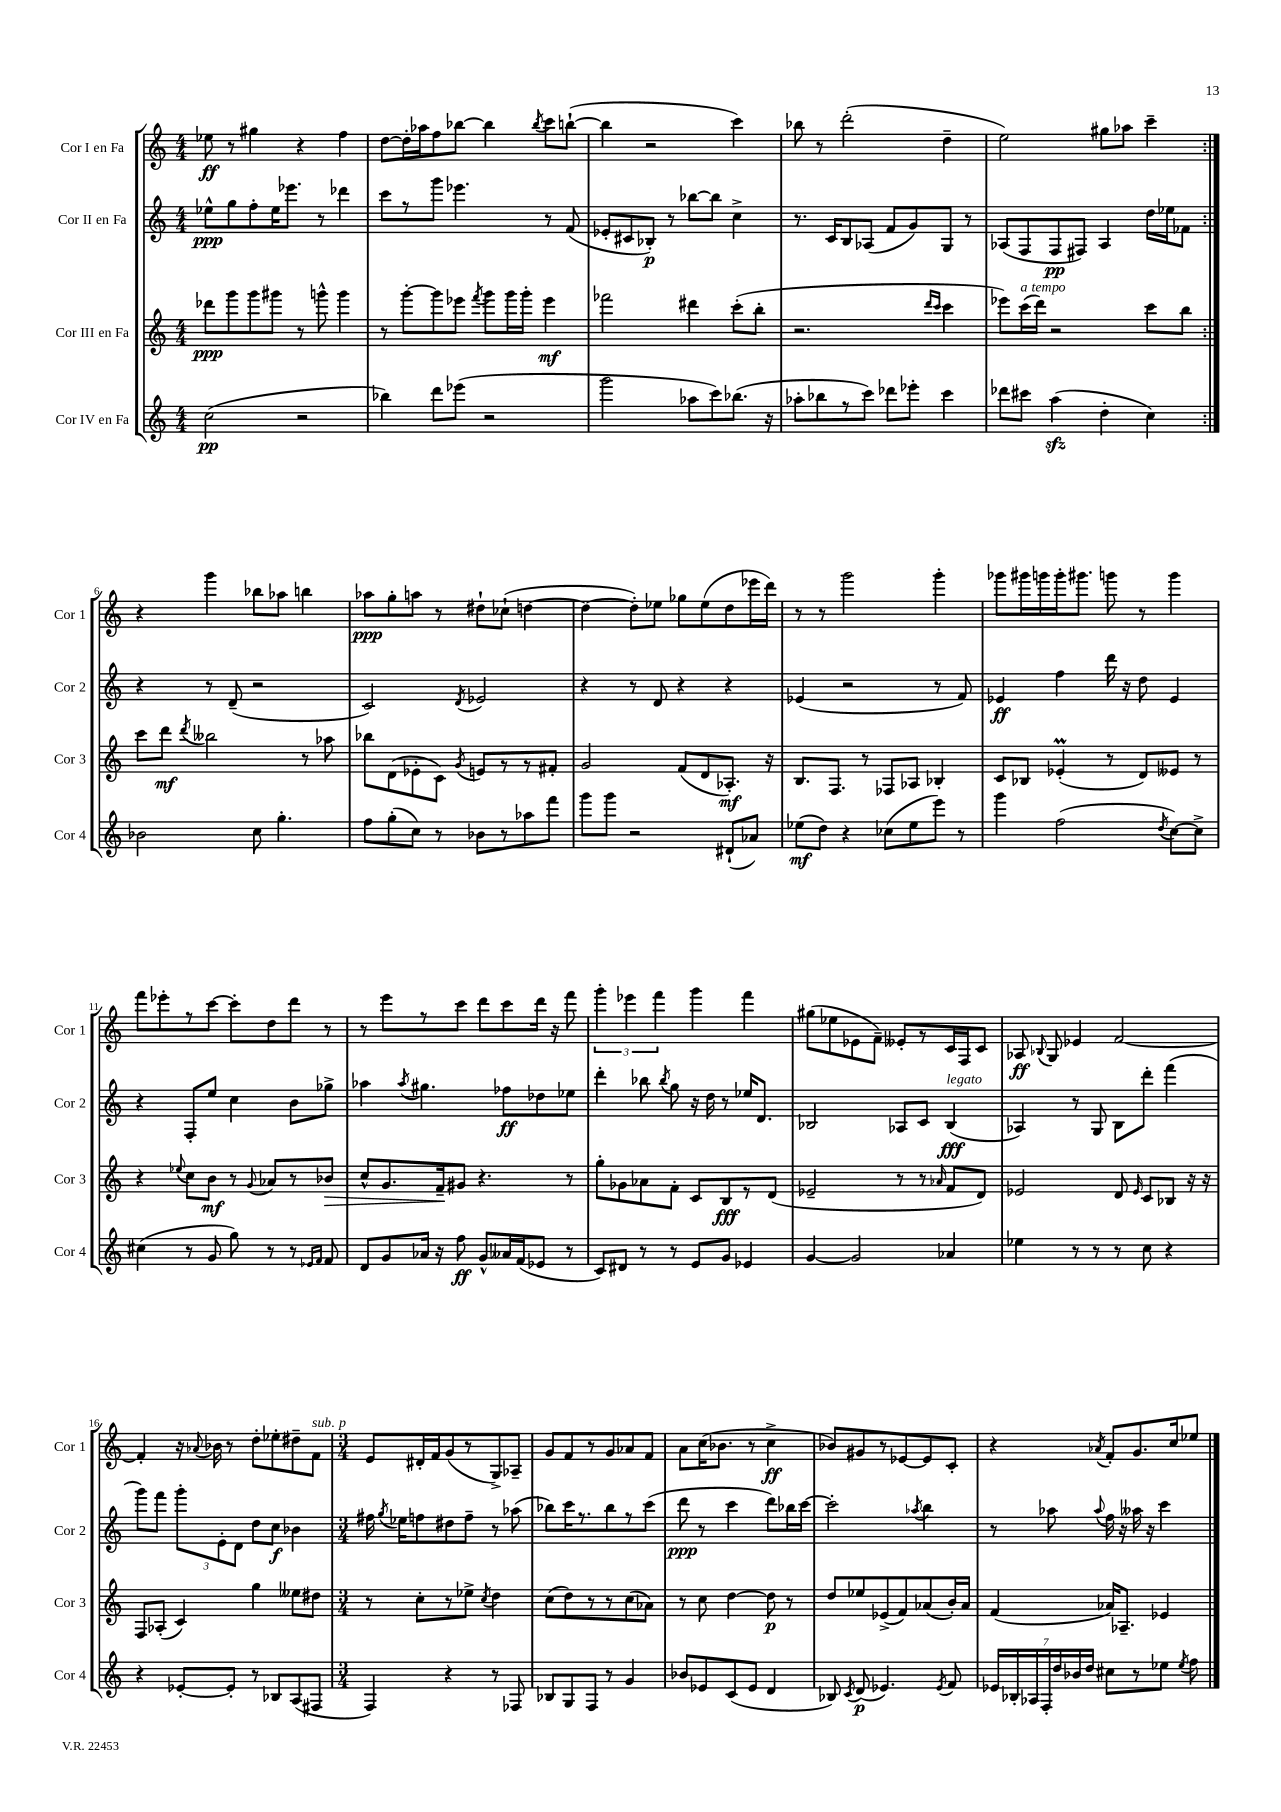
<<
\new StaffGroup <<
\new Staff = "s0" \with { instrumentName = "Cor I en Fa" shortInstrumentName = "Cor 1" } {
    \clef treble \key c \major \numericTimeSignature \time 4/4
    \autoBeamOff \repeat volta 2 { ees''8\ff r8 gis''4 r4 f''4 |
    d''8[~ d''16-. aes''16 f''8 bes''8]~ bes''4 \acciaccatura { bes''8 } c'''8[ b''8]~-!( |
    b''4 r2 c'''4) |
    bes''8 r8 d'''2-.( d''4-- |
    e''2) gis''8[ aes''8] c'''4-- | }
    r4 g'''4 bes''8[ aes''8] b''4 |
    aes''8[\ppp g''8-. a''8] r8 dis''8[-! ces''8]-!( d''4~ |
    d''4~ d''8[-.) ees''8] ges''8[ ees''8( d''8 ees'''16 d'''16]) |
    r8 r8 g'''2 g'''4-. |
    ges'''8[ gis'''16 g'''16 g'''16-. gis'''8.] g'''8 r8 g'''4 |
    f'''8[ ees'''8-. r8 c'''8]~ c'''8[-. d''8 d'''8] r8 |
    r8 e'''8[ r8 c'''8] d'''8[ c'''8 d'''16] r16 f'''8 |
    \tuplet 3/2 { g'''4-. ees'''4 f'''4 } g'''4 f'''4 |
    gis''8[( ees''8 ees'8 f'8]--) eeses'8[-. r8 c'16 f16 c'8] |
    aes8\ff \appoggiatura { bes8 } g8 ees'4 f'2~ |
    f'4-. r16 \appoggiatura { aes'8 } bes'16 r8 d''8[-. ees''8-. dis''8-- f'8]^\markup { \italic "sub. p" } |
    \numericTimeSignature \time 3/4 e'8[ dis'16-. f'16 g'8( r8 g8->) aes8]-- |
    g'8[ f'8 r8 g'8 aes'8 f'8] |
    a'8[ c''16( bes'8.] r8 c''4->\ff |
    bes'8[) gis'8 r8 ees'8~ ees'8 c'8]-. |
    r4 \acciaccatura { aes'8 } f'8[-. g'8. c''16 ees''8] \bar "|." |
}
\new Staff = "s1" \with { instrumentName = "Cor II en Fa" shortInstrumentName = "Cor 2" } {
    \clef treble \key c \major \numericTimeSignature \time 4/4
    \autoBeamOff \repeat volta 2 { ees''8[-^\ppp g''8 f''8-. ees''16 ees'''8.] r8 des'''4 |
    c'''8[ r8 g'''8] ees'''4. r8 f'8( |
    ees'8[-. cis'8 bes8]-.\p) r8 bes''8[~ bes''8] c''4-> |
    r8. c'16[ b8 aes8]( f'8[ g'8) g8] r8 |
    aes8[( f8 f8\pp fis8]) aes4 d''16[ ees''16 fes'8] | }
    r4 r8 d'8--( r2 |
    c'2) \acciaccatura { d'8 } ees'2 |
    r4 r8 d'8 r4 r4 |
    ees'4( r2 r8 f'8) |
    ees'4\ff f''4 d'''16 r16 d''8 ees'4 |
    r4 f8[-. e''8] c''4 b'8[ ges''8]-> |
    aes''4 \acciaccatura { aes''8 } gis''4. fes''8[\ff des''8 ees''8] |
    d'''4-. bes''8 \acciaccatura { bes''8 } g''8 r16 d''16 r8 ees''16[ d'8.] |
    bes2 aes8[ c'8] bes4\fff^\markup { \italic "legato" }( |
    aes4) r8 g8 b8[ d'''8]-. f'''4( |
    g'''8[) f'''8] \tuplet 3/2 { g'''8[-. e'8-. d'8] } d''8[ c''8]\f bes'4 |
    \numericTimeSignature \time 3/4 fis''16 \acciaccatura { g''8 } ees''16[ f''8 dis''8 f''8]-- r8 aes''8( |
    bes''8[) c'''16 r8. bes''8 r8 c'''8]( |
    d'''8\ppp r8 c'''4 d'''8[) bes''16 c'''16]~ |
    c'''2-. \acciaccatura { aes''8 } b''4 |
    r8 aes''8 \appoggiatura { aes''8 } f''16 r16 aeses''16 r16 c'''4 \bar "|." |
}
\new Staff = "s2" \with { instrumentName = "Cor III en Fa" shortInstrumentName = "Cor 3" } {
    \clef treble \key c \major \numericTimeSignature \time 4/4
    \autoBeamOff \repeat volta 2 { des'''8[\ppp g'''8 g'''8 gis'''8] r8 g'''8-^ g'''4 |
    r8 g'''8[~-. g'''8 ees'''8] \acciaccatura { f'''8 } g'''8[ g'''16 g'''16]-. ees'''4\mf |
    fes'''2 dis'''4 c'''8[-.( b''8]-. |
    r2. \grace { d'''16[ c'''16] } c'''4 |
    ees'''8[) c'''16^\markup { \italic "a tempo" }( d'''16]) r2 c'''8[ b''8] | }
    c'''8[ d'''8]\mf \acciaccatura { d'''8 } beses''2 r8 aes''8 |
    bes''8[ d'8( ees'8-. c'8]) \acciaccatura { g'8 } e'8[ r8 r8 fis'8]-. |
    g'2 f'8[( d'8 aes8.]-.\mf) r16 |
    b8.[ f8.] r8 fes8[ aes8] bes4-. |
    c'8[ bes8] ees'4-.\prall( r8 d'8[) eeses'8] r8 |
    r4 \appoggiatura { ees''8 } c''8[ b'8]\mf r8 \appoggiatura { g'8 } aes'8[ r8 bes'8]\> |
    c''8[-^ g'8. f'16--\! gis'8] r4. r8 |
    g''8[-. ges'8 aes'8 f'8]-. c'8[ b8\fff r8 d'8]( |
    ees'2-- r8 r8 \grace { aes'16 } f'8[ d'8]) |
    ees'2 d'8 \grace { ees'16 } c'8[ bes8] r16 r16 |
    f8[ aes8]-.( c'4) g''4 eeses''8[ dis''8] |
    \numericTimeSignature \time 3/4 r8 c''8[-. r8 ees''8]-> \acciaccatura { c''8 } d''4 |
    c''8[( d''8) r8 r8 c''8( aes'8]) |
    r8 c''8 d''4~ d''8\p r8 |
    d''8[ ees''8 ees'8->( f'8) aes'8( b'16-.) aes'16] |
    f'4( aes'16[) aes8.]-- ees'4 \bar "|." |
}
\new Staff = "s3" \with { instrumentName = "Cor IV en Fa" shortInstrumentName = "Cor 4" } {
    \clef treble \key c \major \numericTimeSignature \time 4/4
    \autoBeamOff \repeat volta 2 { c''2\pp( r2 |
    bes''4) d'''8[ ees'''8]( r2 |
    g'''2 aes''8[ c'''8) bes''8.]( r16 |
    aes''8[-. bes''8 r8 c'''8]) des'''8[ ees'''8]-. c'''4 |
    des'''8[ cis'''8] a''4\sfz( d''4-. c''4) | }
    bes'2 c''8 g''4.-. |
    f''8[ g''8-.( c''8]) r8 bes'8[ r8 aes''8 f'''8] |
    g'''8[ g'''8] r2 dis'8[-!( aes'8]) |
    ees''8[\mf( d''8]) r4 ces''8[( ees''8 e'''8]) r8 |
    g'''4 f''2( \acciaccatura { d''8 } c''8[~) c''8]-> |
    cis''4( r8 g'8 g''8) r8 r8 \grace { ees'16[ f'16] } f'8 |
    d'8[ g'8 aes'16] r16 f''8\ff g'8[-^ aeses'16 f'16( ees'8] r8 |
    c'8[) dis'8] r8 r8 e'8[ g'8] ees'4 |
    g'4~ g'2 aes'4 |
    ees''4 r8 r8 r8 c''8 r4 |
    r4 ees'8[~-. ees'8]-. r8 bes8[ a8( fis8] |
    \numericTimeSignature \time 3/4 f4) r4 r8 fes8 |
    bes8[ g8 f8] r8 g'4 |
    bes'8[ ees'8 c'8( ees'8] d'4 |
    bes8) \acciaccatura { c'8 } d'8\p( ees'4.) \acciaccatura { ees'8 } f'8 |
    \tuplet 7/4 { ees'16[ bes16-. aes16 f16-. d''16 bes'16 d''16] } cis''8[ r8 ees''8] \acciaccatura { ees''8 } f''8 \bar "|." |
}
>>
>>
